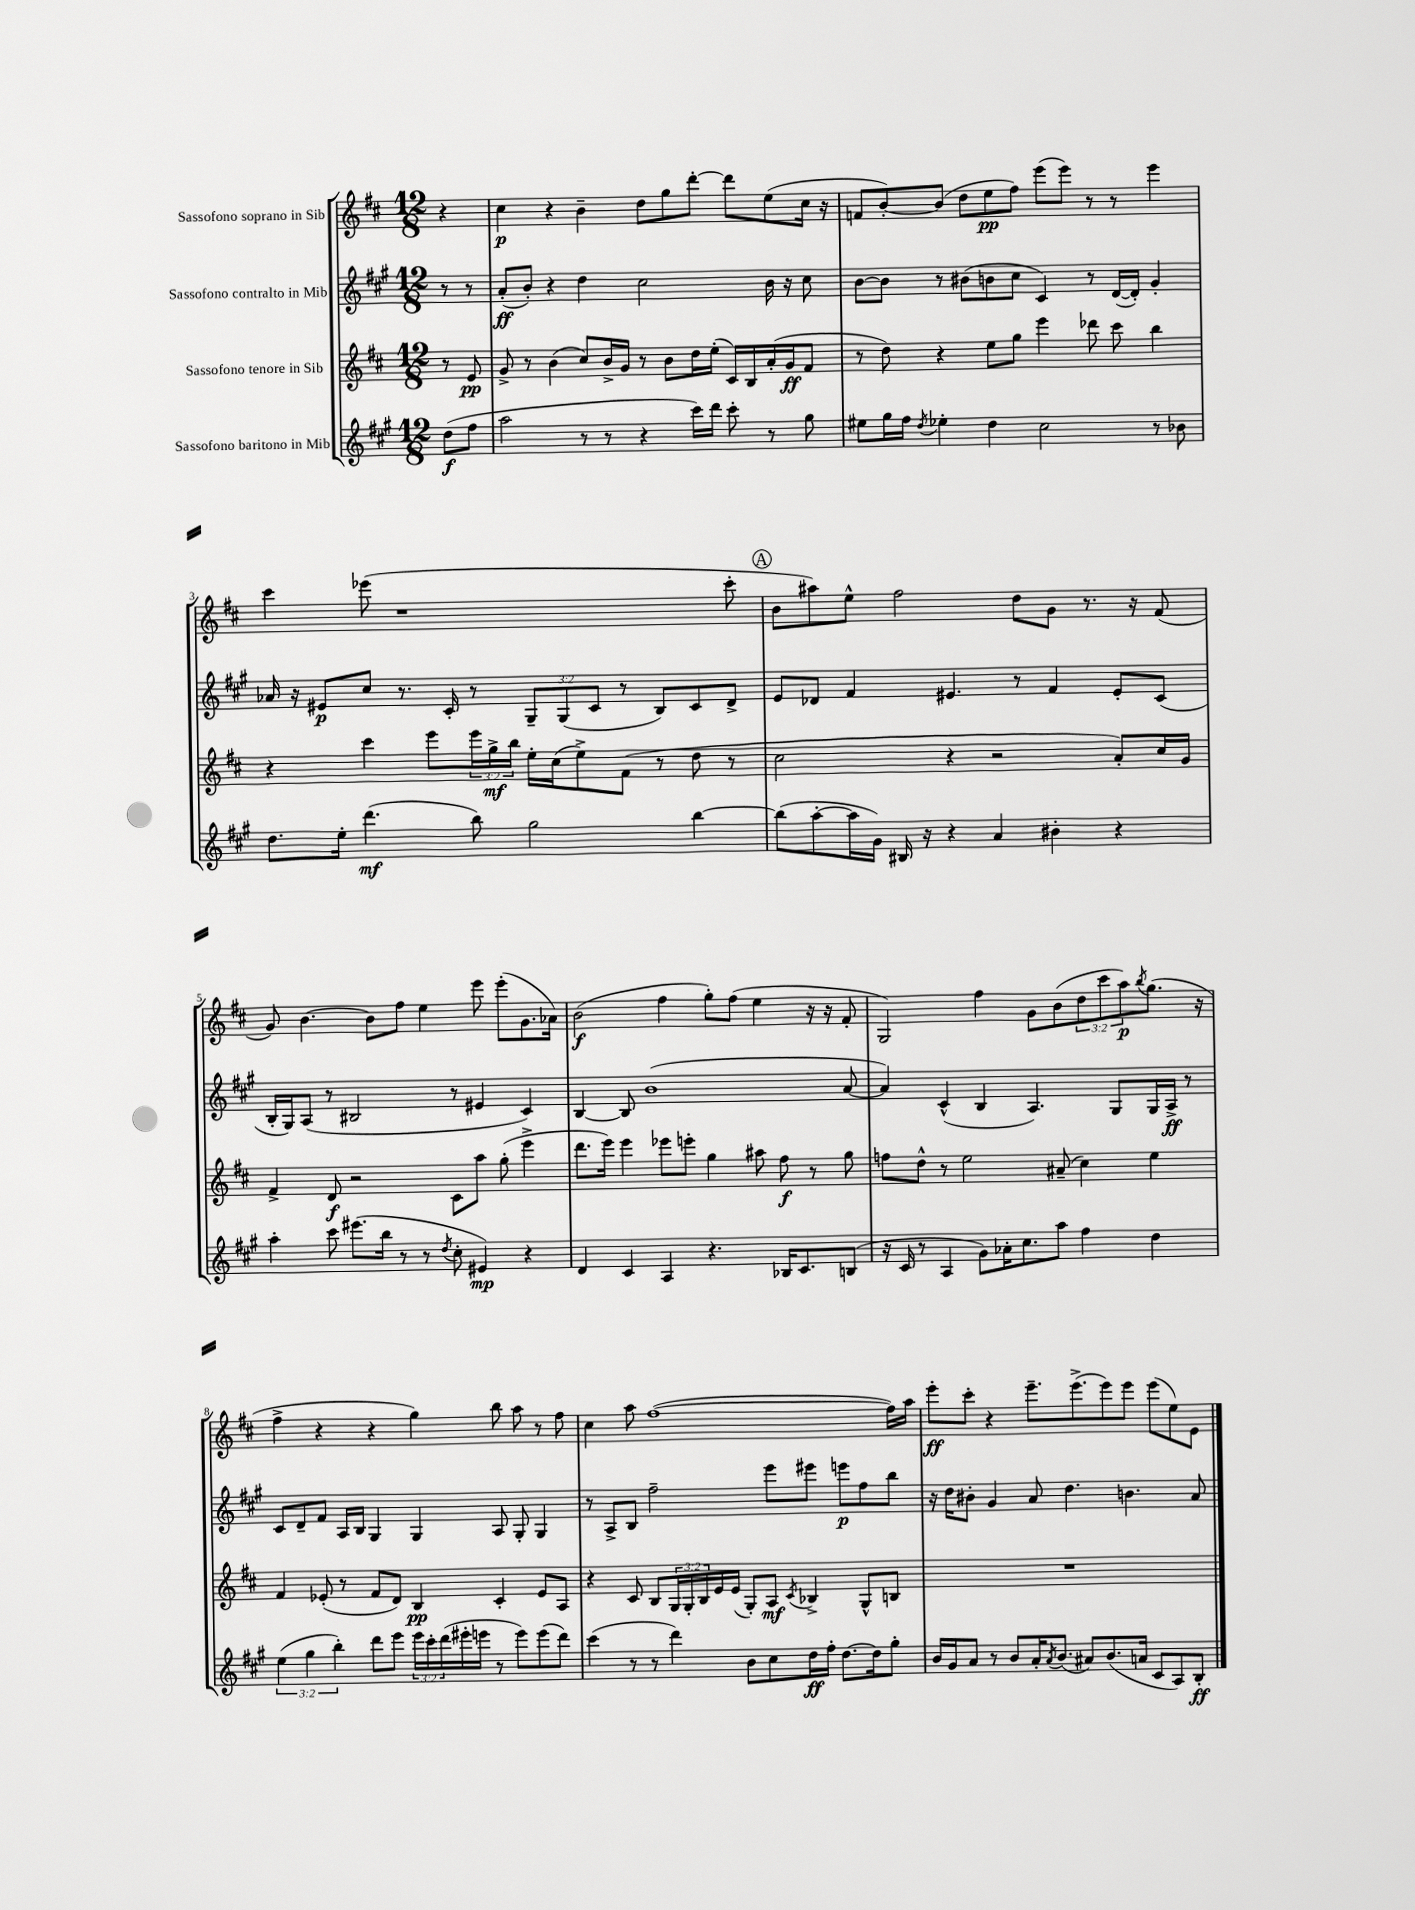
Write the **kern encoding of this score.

**kern	**kern	**kern	**kern
*staff4	*staff3	*staff2	*staff1
*clefG2	*clefG2	*clefG2	*clefG2
*k[f#c#g#]	*k[f#c#]	*k[f#c#g#]	*k[f#c#]
*M12/8	*M12/8	*M12/8	*M12/8
(8dd	8r	8r	4r
8ff#	8e	8r	.
=	=	=	=
2aa	8g^	(8a'	4cc#
.	8r	8b')	.
.	(4b	4r	4r
8r	8cc#)	4dd	4b~
8r	16b^	.	.
.	16g	.	.
4r	8r	2cc#	8dd
.	8b	.	8gg
16ccc#)	16dd	.	[8ddd'
16ddd	(16ee'	.	.
8ccc#'	16c#)	.	8ddd]
.	16B	.	.
8r	(16a'	16b	(8ee
.	16g	16r	.
8gg#	8f#	8cc#	16cc#
.	.	.	16r
=	=	=	=
8ee#	8r	[8b	8f
16gg#	8dd)	8b]	[8b')
16ff#	.	.	.
8qdd	.	.	.
4ee-'	4r	8r	(8b]
.	.	(8b#	8dd
4dd	8ee	8b	8ee
.	8gg	8cc#	8ff#)
2cc#	4eee	4c#)	(8eee
.	.	.	8eee)
.	8ddd-	8r	8r
.	8ccc#	([16d	8r
.	.	16d'])	.
8r	4bb	4g#'	4eee
8b-	.	.	.
=	=	=	=
8.dd	4r	16a-	4ccc#
.	.	16r	.
.	.	8e#	.
16ee'	.	.	.
(4.ddd	4ccc#	8cc#	(8eee-
.	.	8.r	1r
.	8eee	.	.
.	.	16c#'	.
8bb)	24eee	8r	.
.	24gg^	.	.
.	24bb	.	.
2gg#	16ee'	12G#~	.
.	(16cc#	.	.
.	.	(12G#	.
.	8ee^)	.	.
.	.	12c#	.
.	(8f#	8r	.
.	8r	8B)	.
[4bb	8dd	8c#	.
.	8r	8d^	8ccc#'
=	=	=	=
(8bb]	2cc#	8e	8b
[8aa'	.	8d-	8aa#)
16aa]	.	4f#	8ee^^
16g#)	.	.	.
16B#	.	.	2ff#
16r	.	.	.
4r	4r	4.e#	.
4a	2r	.	.
.	.	8r	8dd
4b#'	.	4f#	8g
.	.	.	8.r
4r	8a')	8e#'	.
.	.	.	16r
.	16cc#	(8c#	(8f#
.	16g	.	.
=	=	=	=
4aa'	4f#^	16B'	8g)
.	.	16G#)	.
.	.	(8A	[4.b
8ccc#	8d	8r	.
(8.eee#	2r	2B#	.
.	.	.	8b]
16bb	.	.	.
8r	.	.	8ff#
8r	.	.	4ee
8qdd	.	.	.
8cc#'	8c#	8r	.
4e#)	8aa	4e#	8eee
.	(8gg'	.	(8eee'
4r	4eee^	4c#)	8.g
.	.	.	16a-)
=	=	=	=
4d	8.ddd	[4B	(2b
.	16eee)	.	.
4c#	4eee	8B]	.
.	.	(1b	.
4A	8eee-	.	4ff#
.	8eee'	.	.
4.r	4gg	.	8gg')
.	.	.	(8ff#
.	8aa#	.	4ee
16B-	8ff#	.	.
8.c#	.	.	.
.	8r	.	16r
.	.	.	16r
(8B	8gg	[8a	8f#'
=	=	=	=
16r	8ff	4a])	2G)
16c#	.	.	.
8r	8dd^^	.	.
4A	8r	(4c#^^	.
.	2ee	.	.
8g#)	.	4B	4ff#
16a-'	.	.	.
8.cc#	.	.	.
.	.	4.A)	8g
8aa	(8a#~	.	(8b
4ff#	4cc#)	.	12dd
.	.	.	12ccc#
.	.	8G#	.
.	.	.	12aa)
.	.	.	8qbb
4dd	4ee	16G#	(8.gg
.	.	16A^	.
.	.	8r	.
.	.	.	16r
=	=	=	=
(6ee	4f#	8c#	4ff#^
.	.	8d~	.
6gg#	.	.	.
.	(8e-'	8f#	4r
6bb')	.	.	.
.	8r	16A	.
.	.	16B	.
8ddd	8f#	4G#	4r
8eee	8d)	.	.
24eee	4B	4G#	4gg)
24ccc#'	.	.	.
(24ddd	.	.	.
16eee#'	.	.	.
16eee	.	.	.
8r	4c#'	8A	8bb
8eee)	.	8G#'	8aa
(8eee	8e-	4G#	8r
8ddd)	8A	.	8ff#
=	=	=	=
(4ccc#	4r	8r	4cc#
.	.	8A^	.
8r	8c#	8B	8aa
8r	8B	2ff#~	([1ff#
4ddd)	24G	.	.
.	24G'	.	.
.	24B	.	.
.	16e	.	.
.	(16e	.	.
8b	8G')	.	.
8cc#	8A	8eee	.
.	8qc#	.	.
16dd	4B-^	8eee#	.
16ff#'	.	.	.
[8.dd	.	8eee	.
.	8G^^	8ff#	.
16dd]	.	.	.
8gg#'	8B	8bb	16ff#])
.	.	.	16aa
=	=	=	=
16b	1.r	16r	8eee'
16g#	.	16dd	.
8a	.	8b#'	8ccc#'
8r	.	4g#	4r
8b	.	.	.
16a'	.	8a	8.eee~
8qa	.	.	.
(8.b	.	.	.
.	.	4.dd	.
.	.	.	(8.eee^
8a#)	.	.	.
(8.b	.	.	8eee)
.	.	4.b	8eee
16a	.	.	.
8c#	.	.	(8eee
8A)	.	.	8ee)
8B'	.	8a	8e
==	==	==	==
*-	*-	*-	*-
